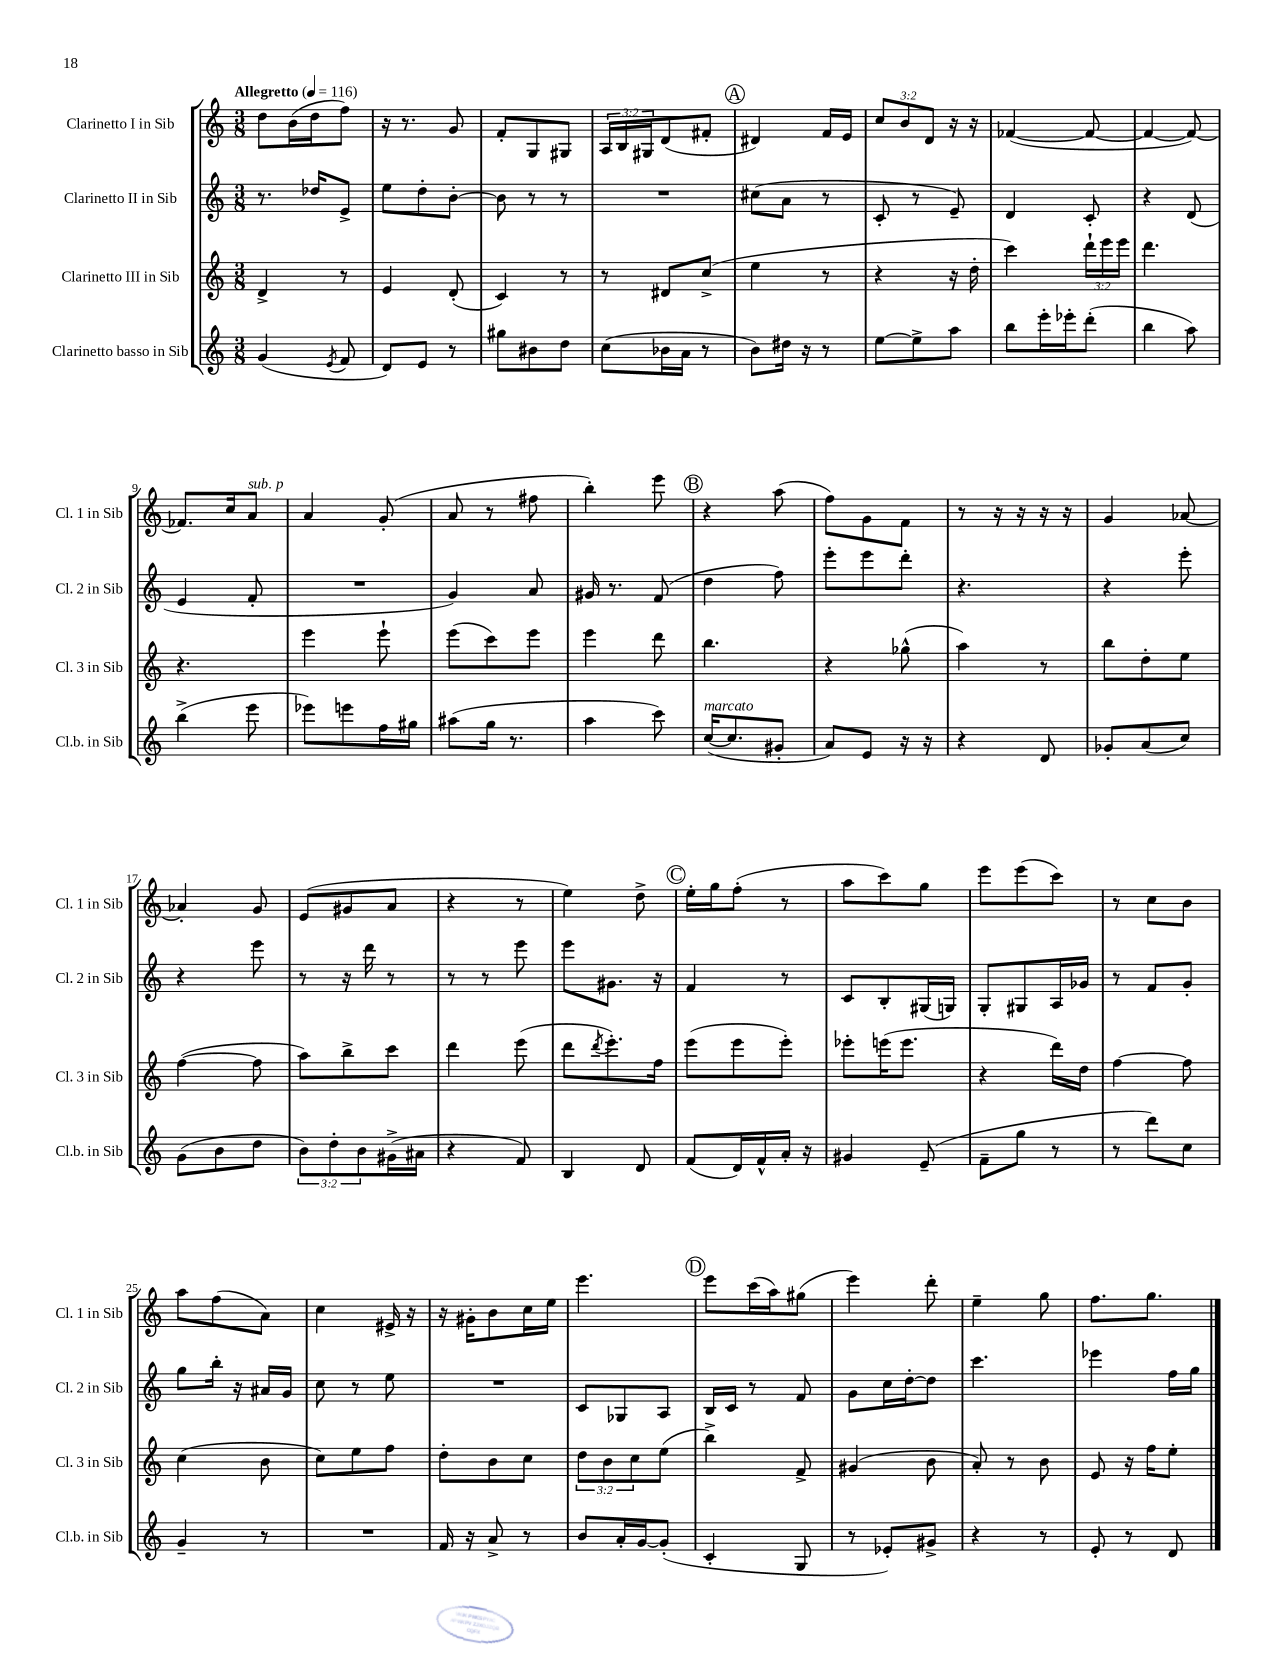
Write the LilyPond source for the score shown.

<<
\new StaffGroup <<
\new Staff = "s0" \with { instrumentName = "Clarinetto I in Sib" shortInstrumentName = "Cl. 1 in Sib" } {
    \clef treble \key c \major \numericTimeSignature \time 3/8 \override Staff.TupletNumber.text = #tuplet-number::calc-fraction-text \tempo "Allegretto" 4 = 116
    d''8 b'16( d''16 f''8) |
    r16 r8. g'8 |
    f'8-. g8 gis8 |
    \tuplet 3/2 { a16 b16 gis16 } d'8( fis'8-. |
    \mark \markup { \circle "A" } dis'4) f'16 e'16 |
    \tuplet 3/2 { c''8 b'8 d'8 } r16 r16 |
    fes'4~( fes'8~ |
    fes'4~ fes'8~) |
    fes'8. c''16 a'8^\markup { \italic "sub. p" } |
    a'4 g'8-.( |
    a'8 r8 fis''8 |
    b''4-.) e'''8 |
    \mark \markup { \circle "B" } r4 a''8( |
    f''8) g'8 f'8 |
    r8 r16 r16 r16 r16 |
    g'4 aes'8~ |
    aes'4-. g'8 |
    e'8( gis'8 a'8 |
    r4 r8 |
    e''4) d''8-> |
    \mark \markup { \circle "C" } e''16-. g''16 f''8-.( r8 |
    a''8 c'''8) g''8 |
    e'''8 e'''8( c'''8) |
    r8 c''8 b'8 |
    a''8 f''8( a'8) |
    c''4 eis'16-> r16 |
    r16 gis'16-. b'8 c''16 e''16 |
    e'''4. |
    \mark \markup { \circle "D" } e'''8 c'''16( a''16) gis''8( |
    e'''4) d'''8-. |
    e''4-- g''8 |
    f''8. g''8. \bar "|." |
}
\new Staff = "s1" \with { instrumentName = "Clarinetto II in Sib" shortInstrumentName = "Cl. 2 in Sib" } {
    \clef treble \key c \major \numericTimeSignature \time 3/8
    r8. des''16 e'8-> |
    e''8 d''8-. b'8~-. |
    b'8 r8 r8 |
    R4. |
    \mark \markup { \circle "A" } cis''8( a'8 r8 |
    c'8-. r8 e'8--) |
    d'4 c'8-. |
    r4 d'8( |
    e'4 f'8-. |
    R4. |
    g'4) a'8 |
    gis'16 r8. f'8( |
    \mark \markup { \circle "B" } d''4 f''8) |
    e'''8-. e'''8 d'''8-. |
    r4. |
    r4 e'''8-. |
    r4 e'''8 |
    r8 r16 d'''16 r8 |
    r8 r8 e'''8 |
    e'''8 gis'8. r16 |
    \mark \markup { \circle "C" } f'4 r8 |
    c'8 b8-. gis16( g16) |
    g8-. gis8 a16 ges'16 |
    r8 f'8 g'8-. |
    g''8 b''16-. r16 ais'16 g'16 |
    c''8 r8 e''8 |
    R4. |
    c'8 ges8 a8 |
    \mark \markup { \circle "D" } b16 c'16 r8 f'8 |
    g'8 c''16 d''16~-. d''8 |
    c'''4. |
    ees'''4 f''16 g''16 \bar "|." |
}
\new Staff = "s2" \with { instrumentName = "Clarinetto III in Sib" shortInstrumentName = "Cl. 3 in Sib" } {
    \clef treble \key c \major \numericTimeSignature \time 3/8 \override Staff.TupletNumber.text = #tuplet-number::calc-fraction-text
    d'4-> r8 |
    e'4 d'8-.( |
    c'4) r8 |
    r8 dis'8 c''8->( |
    \mark \markup { \circle "A" } e''4 r8 |
    r4 r16 d''16-. |
    c'''4) \tuplet 3/2 { d'''16-! e'''16 e'''16 } |
    d'''4. |
    r4. |
    e'''4 e'''8-! |
    e'''8( c'''8) e'''8 |
    e'''4 d'''8 |
    \mark \markup { \circle "B" } b''4. |
    r4 ges''8-^( |
    a''4) r8 |
    b''8 d''8-. e''8 |
    f''4~( f''8 |
    a''8) b''8-> c'''8 |
    d'''4 e'''8( |
    d'''8 \acciaccatura { d'''8 } e'''8.-.) f''16 |
    \mark \markup { \circle "C" } e'''8( e'''8 e'''8-.) |
    ees'''8-. e'''16( e'''8. |
    r4 d'''16) d''16 |
    f''4~ f''8 |
    c''4( b'8 |
    c''8) e''8 f''8 |
    d''8-. b'8 c''8 |
    \tuplet 3/2 { d''8 b'8 c''8 } e''8( |
    \mark \markup { \circle "D" } b''4->) f'8-> |
    gis'4( b'8 |
    a'8-.) r8 b'8 |
    e'8 r16 f''16 e''8-. \bar "|." |
}
\new Staff = "s3" \with { instrumentName = "Clarinetto basso in Sib" shortInstrumentName = "Cl.b. in Sib" } {
    \clef treble \key c \major \numericTimeSignature \time 3/8 \override Staff.TupletNumber.text = #tuplet-number::calc-fraction-text
    g'4( \acciaccatura { e'8 } f'8 |
    d'8) e'8 r8 |
    gis''8 bis'8 d''8 |
    c''8( bes'16 a'16 r8 |
    \mark \markup { \circle "A" } b'8) dis''16 r16 r8 |
    e''8~ e''8-> a''8 |
    b''8 e'''16-. ees'''16-. d'''8-.( |
    b''4 a''8) |
    b''4->( e'''8 |
    ees'''8) e'''8 f''16 gis''16 |
    ais''8( g''16 r8. |
    a''4 c'''8) |
    \mark \markup { \circle "B" } c''16~^\markup { \italic "marcato" }( c''8. gis'8-. |
    a'8) e'8 r16 r16 |
    r4 d'8 |
    ges'8-. a'8( c''8) |
    g'8( b'8 d''8 |
    \tuplet 3/2 { b'8) d''8-. b'8 } gis'16->( ais'16 |
    r4 f'8) |
    b4 d'8 |
    \mark \markup { \circle "C" } f'8( d'16) f'16-^ a'16-. r16 |
    gis'4 e'8--( |
    f'8-- g''8 r8 |
    r8 d'''8) c''8 |
    g'4-- r8 |
    R4. |
    f'16 r16 a'8-> r8 |
    b'8 a'16-. g'16~ g'8-.( |
    \mark \markup { \circle "D" } c'4-. g8 |
    r8 ees'8-.) gis'8-> |
    r4 r8 |
    e'8-. r8 d'8 \bar "|." |
}
>>
>>
